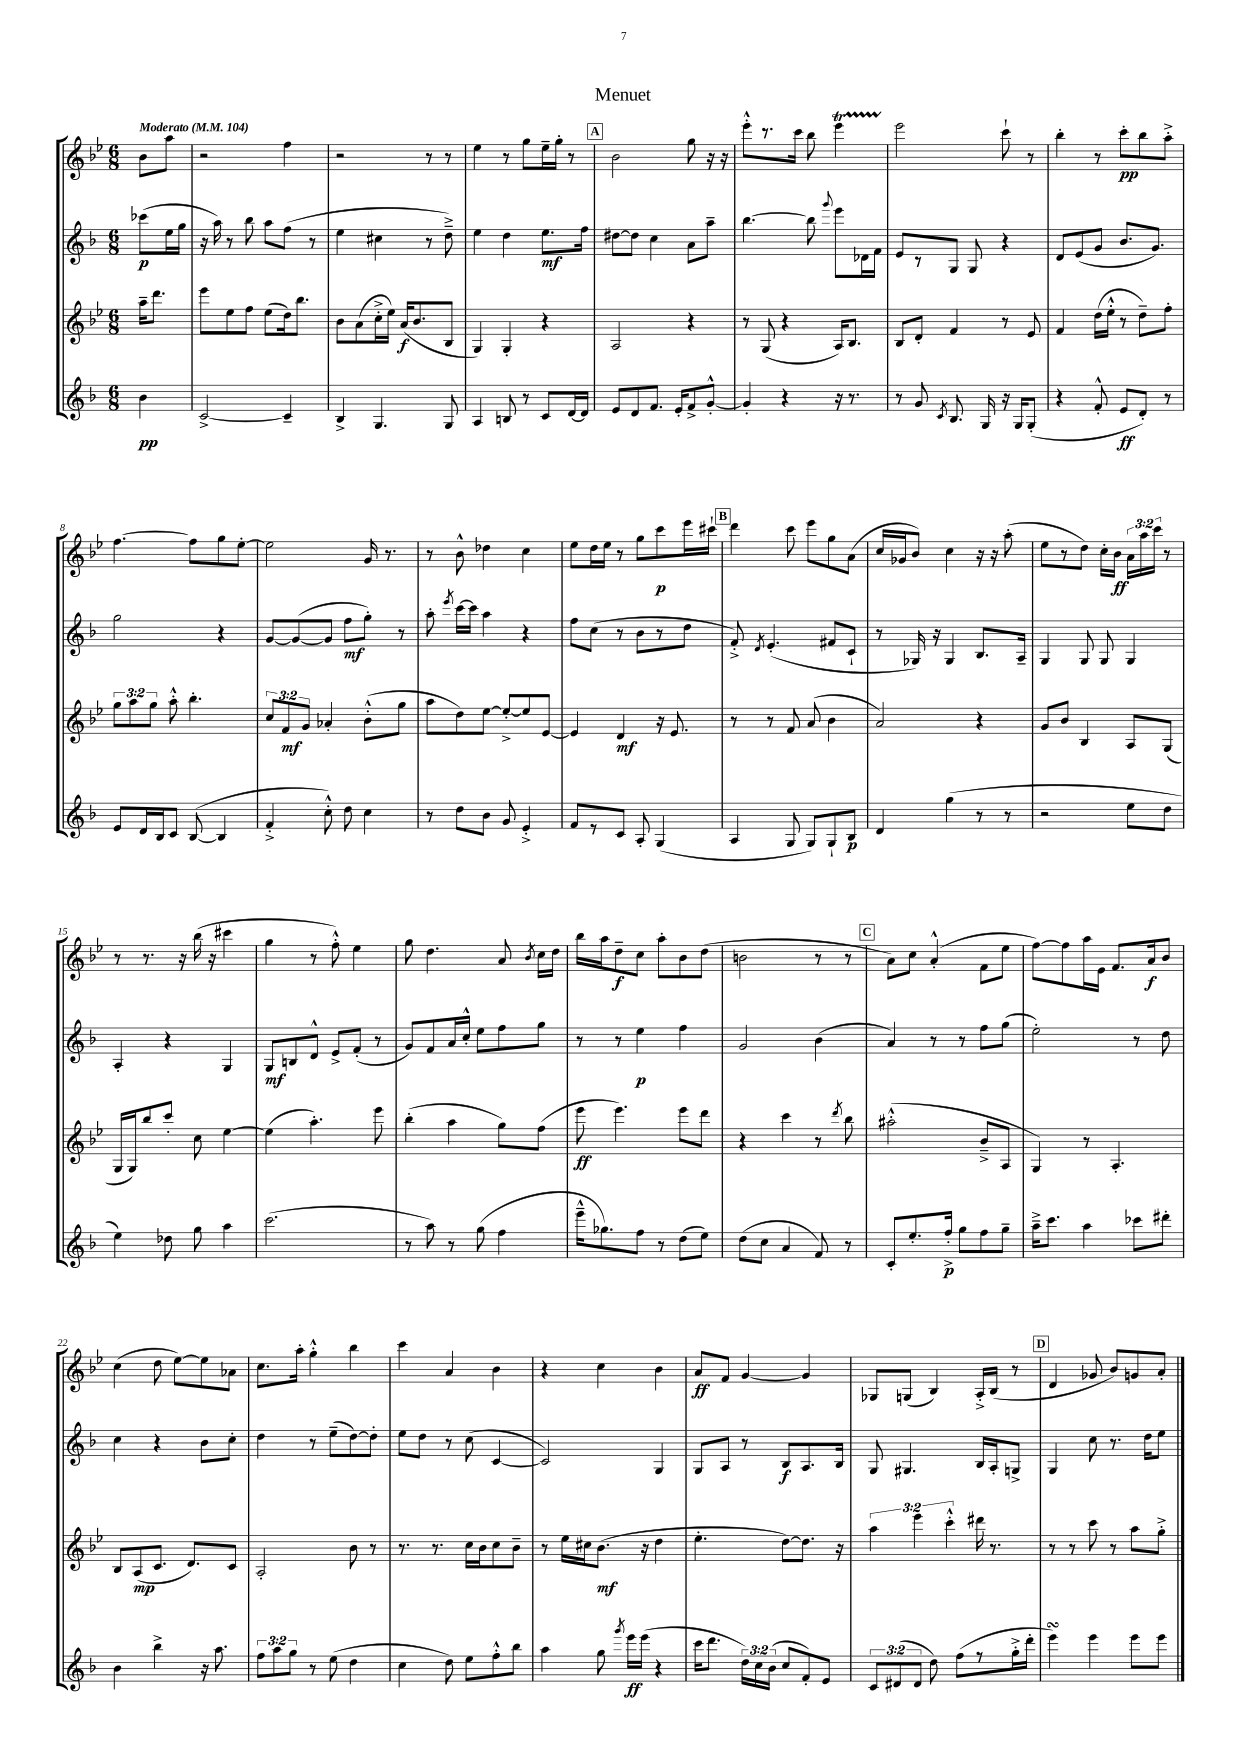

**kern	**dynam	**kern	**dynam	**kern	**dynam	**kern	**dynam
*part4	*part4	*part3	*part3	*part2	*part2	*part1	*part1
*staff4	*staff4	*staff3	*staff3	*staff2	*staff2	*staff1	*staff1
*clefG2	*	*clefG2	*	*clefG2	*	*clefG2	*
*k[b-]	*	*k[b-e-]	*	*k[b-]	*	*k[b-e-]	*
*M6/8	*	*M6/8	*	*M6/8	*	*M6/8	*
*MM104	*	*MM104	*	*MM104	*	*MM104	*
=	=	=	=	=	=	=	=
!	!	!	!	!	!	!LO:TX:a:B:t=Moderato	!
4b-\	pp	16aa~\KL	.	(8ccc-X\L	p	8b-\L	.
.	.	8.ddd\J	.	.	.	.	.
.	.	.	.	16ee\L	.	8aa\J	.
.	.	.	.	16gg\JJ	.	.	.
=1	=1	=1	=1	=1	=1	=1	=1
[2c^/	.	8eee-\L	.	16r	.	2r	.
.	.	.	.	16aa\)	.	.	.
.	.	8ee-\	.	8r	.	.	.
.	.	8ff\J	.	8bb-\	.	.	.
.	.	(8ee-\L	.	8aa\L	.	.	.
4c~/]	.	16dd\k)	.	(8ff\J	.	4ff\	.
.	.	8.bb-\J	.	.	.	.	.
.	.	.	.	8r	.	.	.
=2	=2	=2	=2	=2	=2	=2	=2
4B-^/	.	8b-\L	.	4ee\	.	2r	.
.	.	(8a\	.	.	.	.	.
4.G/	.	16cc'^\L	.	4cc#X\	.	.	.
.	.	16ee-\JJ)	.	.	.	.	.
.	.	(16a/KL	f	.	.	.	.
.	.	8.b-/	.	.	.	.	.
.	.	.	.	8r	.	8r	.
8G/	.	8B-/J	.	8dd~^\)	.	8r	.
=3	=3	=3	=3	=3	=3	=3	=3
4A/	.	4G/)	.	4ee\	.	4ee-\	.
8Bn/	.	4G'/	.	4dd\	.	8r	.
8r	.	.	.	.	.	8gg\L	.
8c/L	.	4r	.	8.ee\L	mf	16ee-~\L	.
.	.	.	.	.	.	16gg'\JJ	.
[16d/L	.	.	.	.	.	8r	.
16d/JJ]	.	.	.	16ff\Jk	.	.	.
!!LO:REH:place=s1:t=A
=4	=4	=4	=4	=4	=4	=4	=4
8e/L	.	2A/	.	[8dd#X\L	.	2b-\	.
8d/	.	.	.	8dd#\J]	.	.	.
8.f/J	.	.	.	4cc\	.	.	.
16e'/KL	.	.	.	.	.	.	.
8f^/	.	4r	.	8a\L	.	8gg\	.
[8g'^^/J	.	.	.	8aa~\J	.	16r	.
.	.	.	.	.	.	16r	.
=5	=5	=5	=5	=5	=5	=5	=5
4g'/]	.	8r	.	[4.bb-\	.	8eee-'^^\L	.
.	.	(8G/	.	.	.	8.r	.
4r	.	4r	.	.	.	.	.
.	.	.	.	.	.	16ccc\Jk	.
.	.	.	.	8bb-\]	.	8bb-\	.
.	.	.	.	8qqggg/	.	.	.
16r	.	16A/KL)	.	8eee\L	.	4eee-T\	.
8.r	.	8.B-/J	.	.	.	.	.
.	.	.	.	16d-X\L	.	.	.
.	.	.	.	16f\JJ	.	.	.
=6	=6	=6	=6	=6	=6	=6	=6
8r	.	8B-/L	.	8e/L	.	2eee-\	.
8g/	.	8d'/J	.	8r	.	.	.
8qc/	.	.	.	.	.	.	.
8.B-/	.	4f/	.	8G/J	.	.	.
.	.	.	.	8G/	.	.	.
16G/	.	.	.	.	.	.	.
16r	.	8r	.	4r	.	8ccc`\	.
16G/KL	.	.	.	.	.	.	.
(8G'/J	.	8e-/	.	.	.	8r	.
=7	=7	=7	=7	=7	=7	=7	=7
4r	.	4f/	.	8d/L	.	4bb-'\	.
.	.	.	.	(8e/	.	.	.
8f'^^/	.	(16dd\LL	.	8g/J	.	8r	.
.	.	16ee-'^^\JJ	.	.	.	.	.
8e/L	ff	8r	.	8.b-/L	.	8ccc'\L	pp
8d'/J)	.	8dd~\L)	.	.	.	8bb-\	.
.	.	.	.	8.g/J)	.	.	.
8r	.	8ff'\J	.	.	.	8aa'^\J	.
!!LO:LB:g=z
=8	=8	=8	=8	=8	=8	=8	=8
8e/L	.	12gg\L	.	2gg\	.	[4.ff\	.
.	.	12aa\	.	.	.	.	.
16d/L	.	.	.	.	.	.	.
.	.	12gg\J	.	.	.	.	.
16B-/J	.	.	.	.	.	.	.
8c/J	.	8aa'^^\	.	.	.	.	.
([8B-/	.	4.bb-'\	.	.	.	8ff\L]	.
4B-/]	.	.	.	4r	.	8gg\	.
.	.	.	.	.	.	[8ee-'\J	.
=9	=9	=9	=9	=9	=9	=9	=9
4f'^/	.	12cc/L	.	[8g/L	.	2ee-\]	.
.	.	12f/	mf	.	.	.	.
.	.	.	.	(8g/_	.	.	.
.	.	12g/J	.	.	.	.	.
8cc'^^\)	.	4a-X'/	.	8g/J]	.	.	.
8dd\	.	.	.	8ff\L	mf	.	.
4cc\	.	(8b-'^^\L	.	8gg'\J)	.	16g/	.
.	.	.	.	.	.	8.r	.
.	.	8gg\J	.	8r	.	.	.
=10	=10	=10	=10	=10	=10	=10	=10
8r	.	8aa\L	.	8aa'\	.	8r	.
.	.	.	.	8qeee/	.	.	.
8dd\L	.	8dd\)	.	[16ccc\LL	.	8b-^^\	.
.	.	.	.	16ccc\JJ]	.	.	.
8b-\J	.	[8ee-\J	.	4aa\	.	4dd-X\	.
8g/	.	8ee-'^/L_	.	.	.	.	.
4e'^/	.	8ee-/]	.	4r	.	4cc\	.
.	.	[8e-/J	.	.	.	.	.
=11	=11	=11	=11	=11	=11	=11	=11
8f/L	.	4e-/]	.	8ff\L	.	8ee-\L	.
8r	.	.	.	(8cc\J	.	16dd\L	.
.	.	.	.	.	.	16ee-\JJ	.
8c/J	.	4d/	mf	8r	.	8r	.
8A'/	.	.	.	8b-\L	.	8gg\L	.
(4G/	.	16r	.	8r	.	8ccc\	p
.	.	8.e-/	.	.	.	.	.
.	.	.	.	8dd\J	.	16eee-\L	.
.	.	.	.	.	.	16ccc#X`\JJ	.
!!LO:REH:place=s1:t=B
=12	=12	=12	=12	=12	=12	=12	=12
4A/	.	8r	.	8f'^/)	.	4ddd\	.
.	.	.	.	8qd/	.	.	.
.	.	8r	.	(4.e'/	.	.	.
8G/	.	8f/	.	.	.	8ccc\	.
8G/L)	.	(8a/	.	.	.	8eee-\L	.
8G`/	.	4b-\	.	8f#X/L	.	8gg\	.
8B-/J	p	.	.	8c`/J	.	(8a\J	.
=13	=13	=13	=13	=13	=13	=13	=13
4d/	.	2a/)	.	8r	.	16cc/LL	.
.	.	.	.	.	.	16g-X/J	.
.	.	.	.	16G-X/)	.	8b-/J)	.
.	.	.	.	16r	.	.	.
(4gg\	.	.	.	4G-/	.	4cc\	.
8r	.	4r	.	8.B-/L	.	16r	.
.	.	.	.	.	.	16r	.
8r	.	.	.	.	.	(8aa'\	.
.	.	.	.	16A~/Jk	.	.	.
=14	=14	=14	=14	=14	=14	=14	=14
2r	.	8g/L	.	4G/	.	8ee-\L	.
.	.	8b-/J	.	.	.	8r	.
.	.	4B-/	.	8G/	.	8dd\J)	.
.	.	.	.	8G/	.	16cc'\LL	.
.	.	.	.	.	.	16b-\JJ	ff
8ee\L	.	8A/L	.	4G/	.	24a\LL	.
.	.	.	.	.	.	24aa\	.
.	.	.	.	.	.	24ccc\JJ	.
8dd\J	.	(8G/J	.	.	.	8r	.
!!LO:LB:g=z
=15	=15	=15	=15	=15	=15	=15	=15
4ee\)	.	16G/LL	.	4A'/	.	8r	.
.	.	16G/J)	.	.	.	.	.
.	.	8bb-/	.	.	.	8.r	.
8dd-X\	.	8ccc'/J	.	4r	.	.	.
.	.	.	.	.	.	16r	.
8gg\	.	8cc\	.	.	.	(16bb-\	.
.	.	.	.	.	.	16r	.
4aa\	.	[4ee-\	.	4G/	.	4ccc#X\	.
=16	=16	=16	=16	=16	=16	=16	=16
(2.ccc\	.	(4ee-\]	.	8G/L	mf	4gg\	.
.	.	.	.	8Bn/	.	.	.
.	.	4.aa'\)	.	8d^^/J	.	8r	.
.	.	.	.	8e^/L	.	8ff'^^\)	.
.	.	.	.	(8f'/J	.	4ee-\	.
.	.	8eee-\	.	8r	.	.	.
=17	=17	=17	=17	=17	=17	=17	=17
8r	.	(4bb-'\	.	8g/L)	.	8gg\	.
8aa\)	.	.	.	8f/	.	4.dd\	.
8r	.	4aa\	.	16a/L	.	.	.
.	.	.	.	16cc'^^/JJ	.	.	.
(8gg\	.	.	.	8ee\L	.	.	.
4ff\	.	8gg\L)	.	8ff\	.	8a/	.
.	.	.	.	.	.	8qb-/	.
.	.	(8ff\J	.	8gg\J	.	16cc\LL	.
.	.	.	.	.	.	16dd\JJ	.
=18	=18	=18	=18	=18	=18	=18	=18
16eee~^^\KL	.	8eee-\	ff	8r	.	16bb-\LL	.
8.gg-X\)	.	.	.	.	.	16aa\J	.
.	.	4.eee-\)	.	8r	.	8dd~\	f
8ff\J	.	.	.	4ee\	p	8cc\J	.
8r	.	.	.	.	.	8aa'\L	.
(8dd\L	.	8eee-\L	.	4ff\	.	8b-\	.
8ee\J)	.	8ddd\J	.	.	.	(8dd\J	.
=19	=19	=19	=19	=19	=19	=19	=19
(8dd\L	.	4r	.	2g/	.	2bn\	.
8cc\J	.	.	.	.	.	.	.
4a/	.	4ccc\	.	.	.	.	.
8f/)	.	8r	.	(4b-\	.	8r	.
.	.	8qddd/	.	.	.	.	.
8r	.	8bb-\	.	.	.	8r	.
!!LO:REH:place=s1:t=C
=20	=20	=20	=20	=20	=20	=20	=20
8c'/L	.	(2aa#X'^^\	.	4a/)	.	8a\L)	.
8.ee'/	.	.	.	.	.	8cc\J	.
.	.	.	.	8r	.	(4a'^^/	.
16ff'^/Jk	p	.	.	.	.	.	.
8gg\L	.	.	.	8r	.	.	.
8ff\	.	8b-~^/L	.	8ff\L	.	8f\L	.
8gg~\J	.	8A/J	.	(8gg\J	.	8ee-\J	.
=21	=21	=21	=21	=21	=21	=21	=21
16aa~^\KL	.	4G/)	.	2ee'\)	.	[8ff\L)	.
8.ccc\J	.	.	.	.	.	.	.
.	.	.	.	.	.	8ff\]	.
4aa\	.	8r	.	.	.	16aa\L	.
.	.	.	.	.	.	16e-\JJ	.
.	.	4.A'/	.	.	.	8.f/L	.
8ccc-X\L	.	.	.	8r	.	.	.
.	.	.	.	.	.	16a/k	f
8ddd#X'\J	.	.	.	8dd\	.	8b-/J	.
!!LO:LB:g=z
=22	=22	=22	=22	=22	=22	=22	=22
4b-\	.	8B-/L	.	4cc\	.	(4cc\	.
.	.	(8A/	mp	.	.	.	.
4bb-^\	.	8.c/J	.	4r	.	8dd\	.
.	.	.	.	.	.	[8ee-\L)	.
.	.	8.d/L)	.	.	.	.	.
16r	.	.	.	8b-\L	.	8ee-\]	.
8.aa\	.	.	.	.	.	.	.
.	.	8c/J	.	8cc'\J	.	8a-X\J	.
=23	=23	=23	=23	=23	=23	=23	=23
12ff\L	.	2A'/	.	4dd\	.	8.cc\L	.
12aa\	.	.	.	.	.	.	.
12gg\J	.	.	.	.	.	.	.
.	.	.	.	.	.	16aa'\Jk	.
8r	.	.	.	8r	.	4gg'^^\	.
(8ee\	.	.	.	(8ee~\L	.	.	.
4dd\	.	8b-\	.	[8dd\)	.	4bb-\	.
.	.	8r	.	8dd'\J]	.	.	.
=24	=24	=24	=24	=24	=24	=24	=24
4cc\	.	8.r	.	8ee\L	.	4ccc\	.
.	.	.	.	8dd\J	.	.	.
.	.	8.r	.	.	.	.	.
8dd\)	.	.	.	8r	.	4a/	.
8ee\L	.	16cc\LL	.	(8cc\	.	.	.
.	.	16b-\J	.	.	.	.	.
8ff'^^\	.	8cc\	.	[4c/	.	4b-\	.
8bb-\J	.	8b-~\J	.	.	.	.	.
=25	=25	=25	=25	=25	=25	=25	=25
4aa\	.	8r	.	2c/])	.	4r	.
.	.	16ee-\LL	.	.	.	.	.
.	.	16cc#X\J	.	.	.	.	.
8gg\	.	(8.b-\J	mf	.	.	4cc\	.
8qggg/	.	.	.	.	.	.	.
16eee\LL	ff	.	.	.	.	.	.
(16eee\JJ	.	16r	.	.	.	.	.
4r	.	4dd\	.	4G/	.	4b-\	.
=26	=26	=26	=26	=26	=26	=26	=26
16ccc\KL	.	4.ee-'\	.	8G/L	.	8a/L	ff
8.ddd\J	.	.	.	.	.	.	.
.	.	.	.	8A/J	.	8f/J	.
24dd\LL)	.	.	.	8r	.	[4g/	.
24cc\	.	.	.	.	.	.	.
(24b-\JJ	.	.	.	.	.	.	.
8cc/L	.	[8dd\L)	.	8B-/L	f	.	.
8f'/)	.	8.dd\J]	.	8.A/	.	4g/]	.
8e/J	.	.	.	.	.	.	.
.	.	16r	.	16B-/Jk	.	.	.
=27	=27	=27	=27	=27	=27	=27	=27
12c/L	.	6aa\	.	8G/	.	8G-X/L	.
(12d#X/	.	.	.	.	.	.	.
.	.	.	.	4.G#X/	.	(8Gn/J	.
12d#/J	.	6eee-\	.	.	.	.	.
8dd\)	.	.	.	.	.	4B-/)	.
.	.	6ccc'^^\	.	.	.	.	.
(8ff\L	.	.	.	.	.	.	.
8r	.	16ddd#X\	.	16B-/LL	.	16A'^/LL	.
.	.	8.r	.	16A'/J	.	(16B-/JJ	.
16gg'^\L	.	.	.	8Gn^/J	.	8r	.
16ddd'\JJ	.	.	.	.	.	.	.
!!LO:REH:place=s1:t=D
=28	=28	=28	=28	=28	=28	=28	=28
4eeesSsS\)	.	8r	.	4G/	.	4d/	.
.	.	8r	.	.	.	.	.
4eee\	.	8ccc\	.	8cc\	.	8g-X/	.
.	.	8r	.	8.r	.	8b-/L)	.
8eee\L	.	8aa\L	.	.	.	8gn/	.
.	.	.	.	16dd\KL	.	.	.
8eee\J	.	8gg'^\J	.	8ee\J	.	8a'/J	.
==	==	==	==	==	==	==	==
*-	*-	*-	*-	*-	*-	*-	*-
